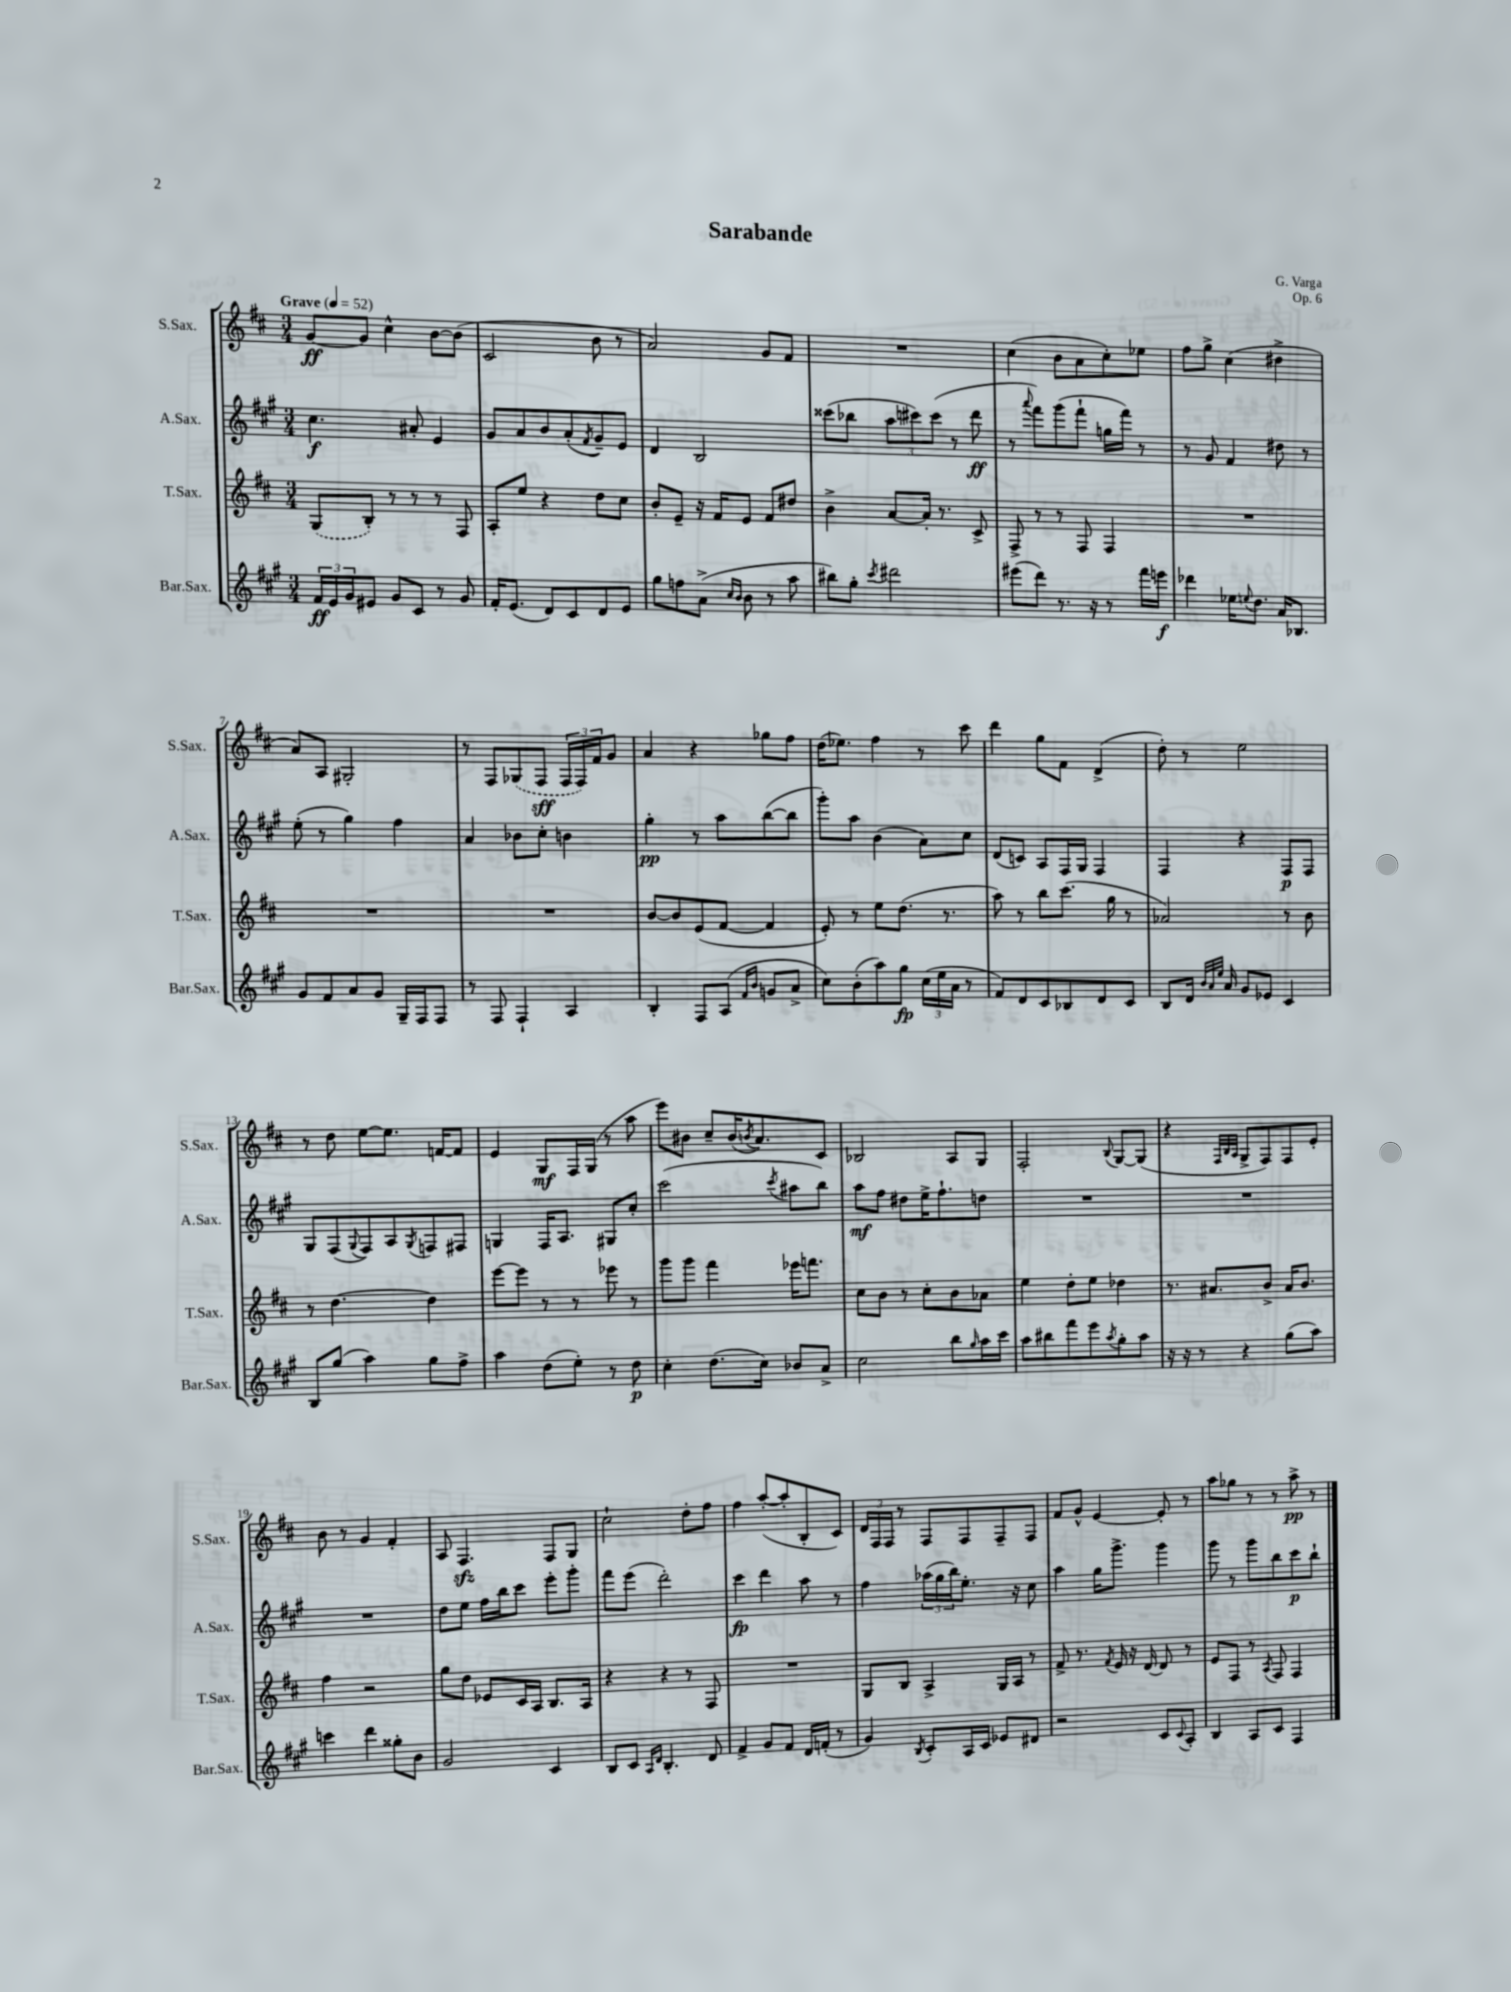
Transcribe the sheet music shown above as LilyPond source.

\header { title = "Sarabande" composer = "G. Varga" opus = "Op. 6" }
<<
\new StaffGroup <<
\new Staff = "s0" \with { instrumentName = "S.Sax." shortInstrumentName = "S.Sax." } {
    \clef treble \key d \major \numericTimeSignature \time 3/4 \tempo "Grave" 4 = 52
    g'8~\ff g'8 cis''4-^ b'8~ b'8( |
    cis'2 b'8 r8 |
    a'2) g'8 fis'8 |
    R2. |
    cis''4( b'8 a'8 cis''8-.) ees''8 |
    fis''8 g''8-> cis''4( dis''4-> |
    a'8) a8 gis2-. |
    r8 fis8 \once \slurDashed ges8( fis8\sff \tuplet 3/2 { fis16 fis16) fis'16 } g'8 |
    a'4 r4 ges''8 fis''8 |
    d''16( ees''8.) fis''4 r8 cis'''8 |
    d'''4 g''8 fis'8 d'4->( |
    d''8-.) r8 e''2 |
    r8 d''8 e''8~ e''8. f'16~ f'8 |
    e'4 g8\mf fis16 g16( r8 a''8 |
    e'''8) bis'8 cis''8-- bis'16( \acciaccatura { b'8 } a'8.) cis'8 |
    bes2 a8 g8 |
    fis2-. \appoggiatura { b8 } g8~ g8( |
    r4 \grace { fis32 b32 a32 } g8-> fis8) fis8 e'8-. |
    b'8 r8 g'4 fis'4-. |
    a8 fis4.\sfz fis8 g8 |
    cis''2-! d''8-. fis''8 |
    fis''4 a''8~-.( a''8-. b8-. cis'8) |
    \tuplet 3/2 { d'16 fis16 fis16 } r8 fis8 fis8 fis8-- fis8 |
    fis'8 g'8-^ e'4~ e'8-. r8 |
    a''8 ges''8 r8 r8 a''8->\pp r8 \bar "|." |
}
\new Staff = "s1" \with { instrumentName = "A.Sax." shortInstrumentName = "A.Sax." } {
    \clef treble \key a \major \numericTimeSignature \time 3/4
    cis''4.\f ais'8-. e'4 |
    gis'8 a'8 b'8 a'8-.( \acciaccatura { fis'8 } gis'8--) e'8 |
    d'4 b2 |
    cisis'''8( bes''8 \tuplet 3/2 { a''8 cis'''8) cis'''8( } r8 d'''8\ff |
    r8 \appoggiatura { a'''8 } fis'''8) gis'''8( fis'''8-! g''16 fis'''16) r8 |
    r8 gis'8 fis'4 dis''8 r8 |
    e''8-.( r8 gis''4) fis''4 |
    a'4 bes'8 cis''8-. b'4 |
    gis''4-.\pp r8 a''8 b''8~( b''8 |
    gis'''8-.) a''8 b'4( a'8) cis''8 |
    d'8( c'8) a8 fis16 gis16 fis4 |
    fis4 r4 fis8\p fis8 |
    gis8 fis8( \appoggiatura { gis8 } fis8) a8 \acciaccatura { gis8 } f8 fis8 |
    g4 fis16 a8. gis8 cis''8-. |
    cis'''2( \acciaccatura { cis'''8 } ais''8 b''8) |
    a''8\mf fis''8 dis''8 e''16-> fis''8.-! d''8 |
    R2. |
    R2. |
    R2. |
    d''8 e''8 fis''16 b''16 cis'''8 e'''8-. gis'''8-. |
    fis'''8 e'''8( d'''2-.) |
    cis'''4\fp d'''4 a''8 r8 |
    fis''4 \tuplet 3/2 { aes''16( gis''16 b''16) } e''8.-. r16 cis''8 |
    a''4 gis''16 gis'''8.-> gis'''4 |
    gis'''8 r8 gis'''8 b''8 cis'''8\p b''8-! \bar "|." |
}
\new Staff = "s2" \with { instrumentName = "T.Sax." shortInstrumentName = "T.Sax." } {
    \clef treble \key d \major \numericTimeSignature \time 3/4
    \once \slurDashed g8( b8-.) r8 r8 r8 fis8 |
    a8-. e''8 r4 d''8 cis''8 |
    b'8-. e'8-- r16 fis'16 e'8 fis'8 dis''8 |
    b'4-> a'8~ a'16-. r8. cis'8-> |
    fis8-> r8 r8 fis8 fis4 |
    R2. |
    R2. |
    R2. |
    b'8~ b'8 e'8( fis'8~ fis'4 |
    e'8-.) r8 e''8 d''8.( r8. |
    a''8) r8 b''8 cis'''8.( g''16 r8 |
    aes'2) r8 b'8 |
    r8 d''4.~ d''4 |
    e'''8~ e'''8 r8 r8 ees'''8 r8 |
    g'''8 g'''8 fis'''4 ees'''16 f'''8. |
    cis''8 b'8 r8 cis''8-. b'8 aes'8 |
    e''4 d''8-. e''8 des''4 |
    r8. ais'8. b'8-> ais'16 b'8. |
    fis''4 r2 |
    g''8 d''8 ees'8 cis'16 a16 b8. a16 |
    r4 r4 r8 fis8 |
    R2. |
    g8 b8 a4-> g16 a16 r8 |
    fis'8-> r8. \acciaccatura { fis'8 } e'16 r16 d'16~ d'8 r8 |
    e'8 fis8 r8 \acciaccatura { a8 } fis8 fis4 \bar "|." |
}
\new Staff = "s3" \with { instrumentName = "Bar.Sax." shortInstrumentName = "Bar.Sax." } {
    \clef treble \key a \major \numericTimeSignature \time 3/4
    \tuplet 3/2 { fis'16\ff e'16 gis'16 } eis'8 gis'8 cis'8 r8 gis'8 |
    fis'16-. e'8.( d'8) cis'8 d'8 e'8 |
    gis''8 f''8 a'8->( \grace { cis''16 b'16 } b'8 r8 a''8 |
    bis''8) gis''8-. \acciaccatura { cis'''8 } dis'''2 |
    eis'''8( d'''8) r8. r16 r8 fis'''16 e'''16\f |
    des'''4 ees''16 \appoggiatura { e''8 } d''8. a'16 bes8. |
    gis'8 fis'8 a'8 gis'8 gis16-- fis16 fis8 |
    r8 fis8 fis4-! a4 |
    b4-. fis8 a8( \grace { fis'16 b'16 } g'8 a'8-> |
    cis''8) b'8-.( a''8) gis''8\fp \tuplet 3/2 { cis''16( e''16 a'16 } r8 |
    fis'8) d'8 cis'8 bes8 d'8 cis'8 |
    b8 d'16 \grace { b'32 a'32 e''32 } a'16 gis'8 ees'8 cis'4 |
    b8 gis''8( a''4) gis''8 fis''8-> |
    a''4 d''8( e''8-.) r8 d''8\p |
    cis''4-. d''8.( cis''16) bes'8 a'8-> |
    cis''2 b''8 \grace { gis''16 } a''16 cis'''16 |
    a''8 bis''8 fis'''8 e'''8 \acciaccatura { a''8 } gis''8-. a''8 |
    r16 r16 r8 r4 gis''8( a''8) |
    c'''4 d'''4 gisis''8-. b'8 |
    gis'2 cis'4 |
    b8 cis'8 \grace { a16 d'16 } b4.-. d'8 |
    fis'4-> gis'8 fis'8 d'16 f'16-.( r8 |
    gis'4) \acciaccatura { b8 } cis'8-. a16 cis'16 ees'8 dis'8 |
    r2 cis'8 \appoggiatura { cis'8 } a8-. |
    b4 a8 cis'8 fis4 \bar "|." |
}
>>
>>
